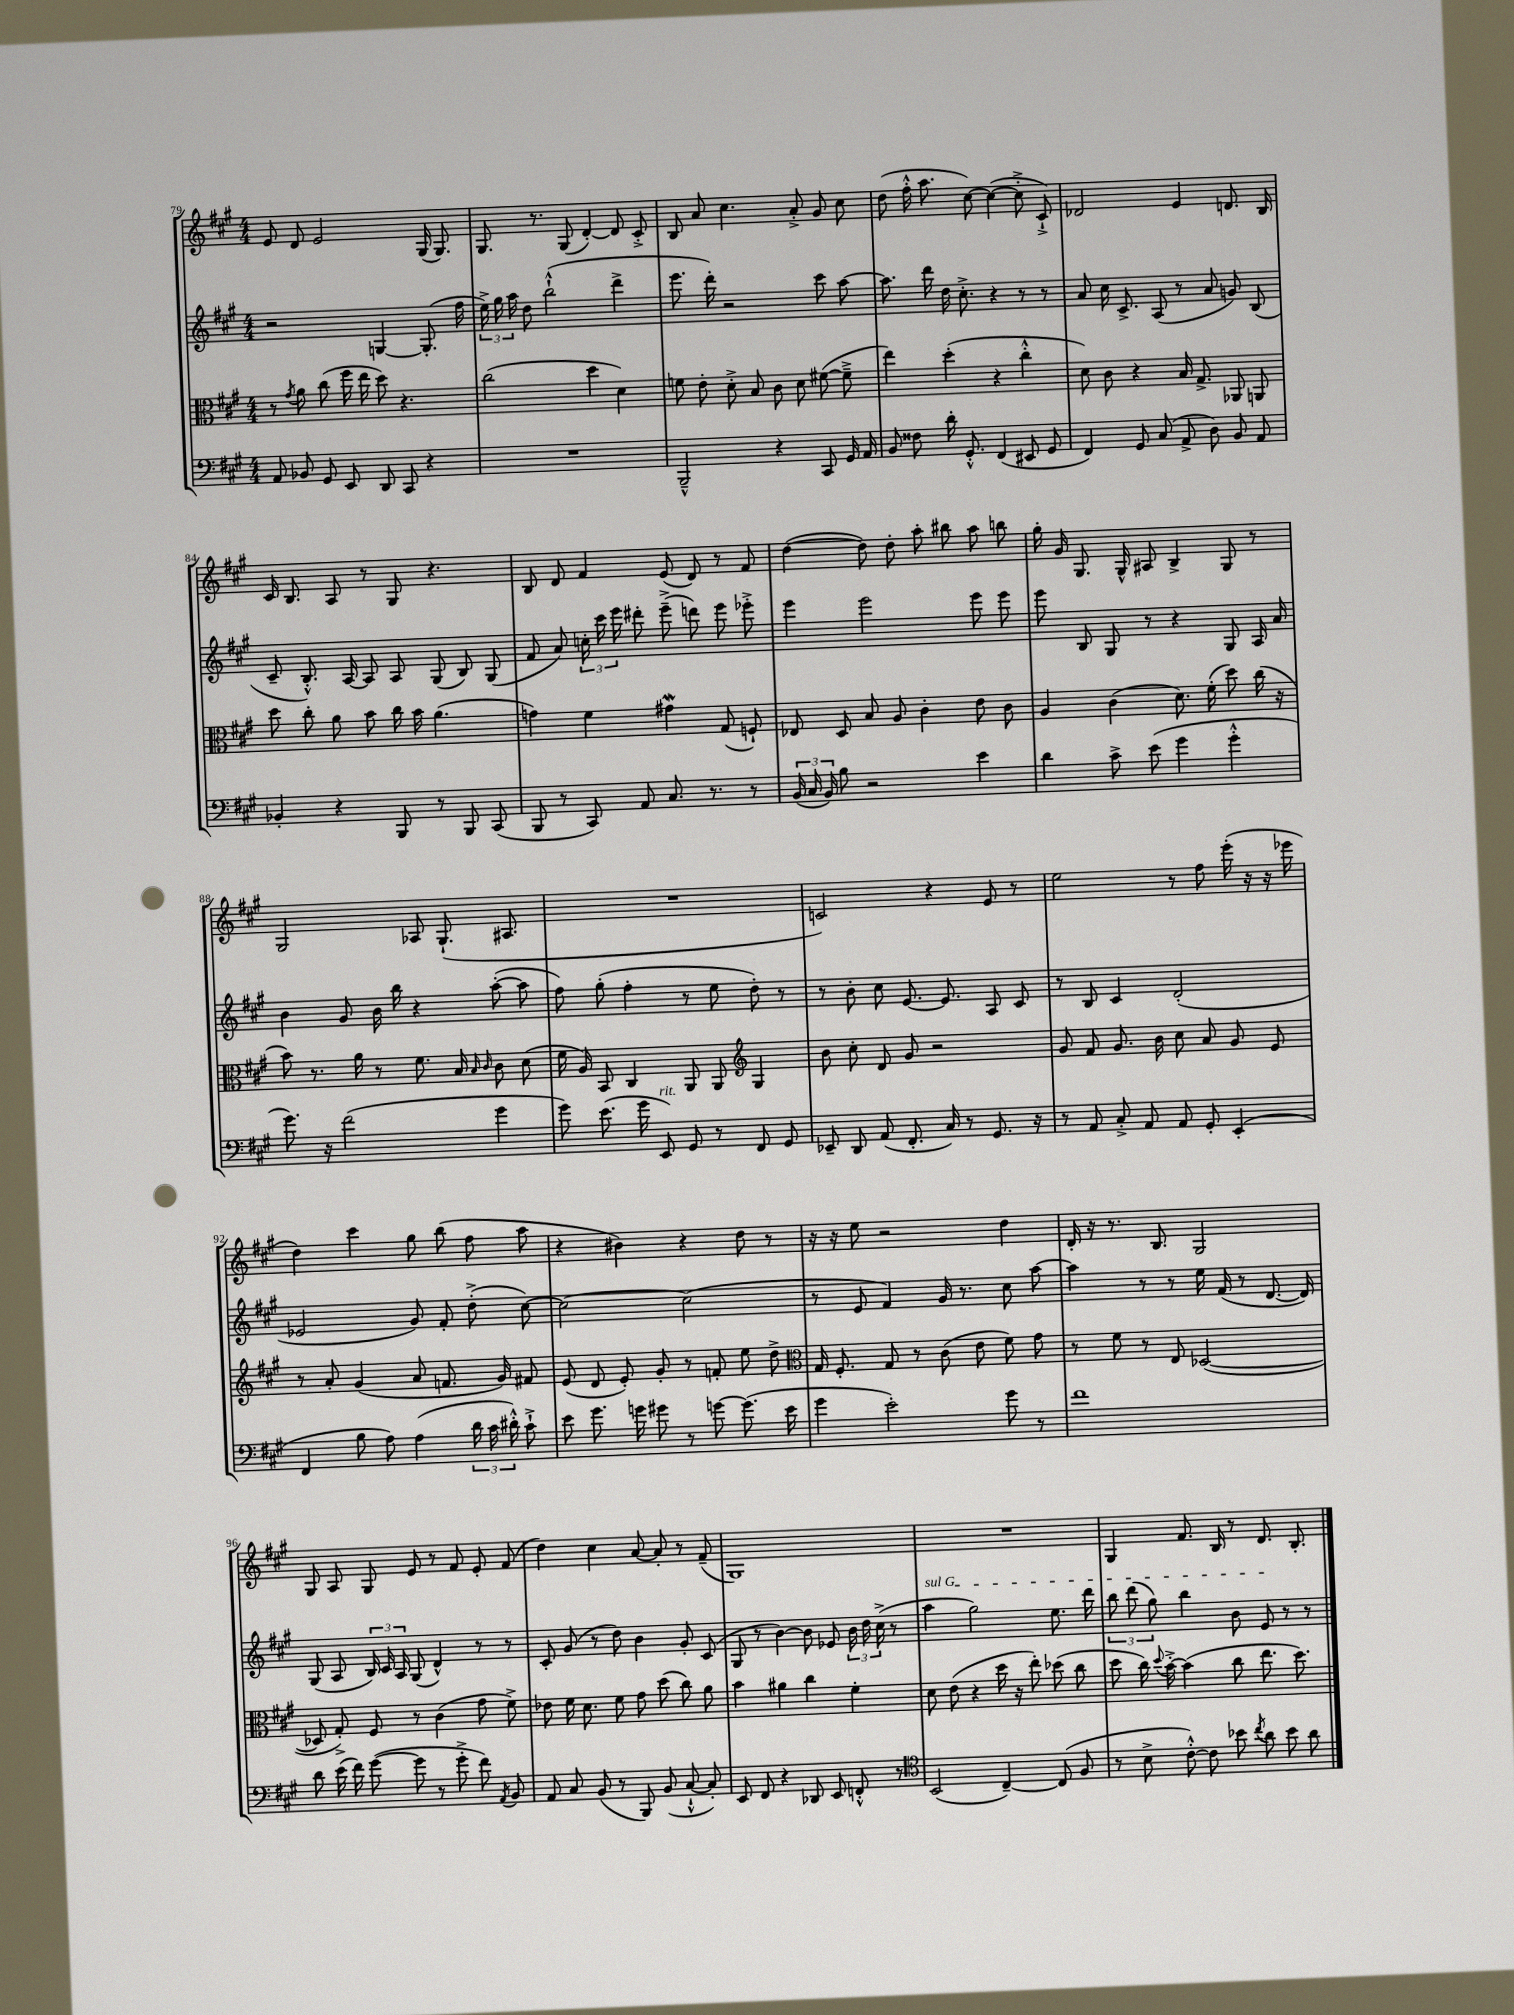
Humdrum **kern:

**kern	**kern	**kern	**kern
*staff4	*staff3	*staff2	*staff1
*clefF4	*clefC3	*clefG2	*clefG2
*k[f#c#g#]	*k[f#c#g#]	*k[f#c#g#]	*k[f#c#g#]
*M4/4	*M4/4	*M4/4	*M4/4
8AA	8r	2r	8e
.	8qg#	.	.
8BB-	8a	.	8d
8GG#	(8cc#	.	2e
8EE	16ff#	.	.
.	16ee	.	.
8DD	8dd)	[4G	.
8CC#	4.r	.	.
4r	.	(8.G']	(16G#
.	.	.	8.G#)
.	.	16ff#	.
=	=	=	=
1r	(2cc#	24ee^)	8.G#
.	.	24gg#	.
.	.	24aa	.
.	.	8dd	.
.	.	.	8.r
.	.	(2bb`^^	.
.	.	.	(8G#
.	4dd	.	[4d')
.	4d)	4ddd^	8d]
.	.	.	8c#'^
=	=	=	=
2BBB~^^	8f	8.eee	8B
.	8e'	.	8a
.	.	16ddd')	.
.	8d'^	2r	4.cc#
.	8B	.	.
4r	8c#	.	.
.	8d	.	8a'^
8CC#	([8f#	8ccc#	8g#
16GG#	8f#~^]	[8aa	8cc#
16AA	.	.	.
=	=	=	=
8BB	4ee)	8.aa]	(8dd
8F##	.	.	16ff#'^^
.	.	16ddd	8.aa
16d'	(4dd'	16dd	.
8.GG#'^^	.	8.cc#'^	.
.	.	.	[8cc#)
(4FF#	4r	4r	(4cc#_
8EE#	4cc#'^^	8r	8cc#'^]
8GG#	.	8r	8c#`^)
=	=	=	=
4FF#)	8d)	8a	2d-
.	8c#	16cc#	.
.	.	8.c#^	.
8GG#	4r	.	.
(8C#	.	(8A	.
8AA^	16B	8r	4e
.	8.G#^	.	.
8D)	.	8a	.
8BB	8AA-	8g)	8.d
8AA	8AA	(8B	.
.	.	.	16B
=	=	=	=
4BB-'	8dd	8c#~	16c#
.	.	.	8.B
.	8cc#'	8.B'^^)	.
4r	8a	.	8A
.	.	[16A	.
.	8b	8A]	8r
8BBB	16cc#	8A	8G#
.	16b	.	.
8r	(4.a	(8G#	4.r
8BBB	.	8B)	.
(8CC#	.	(8G#	.
=	=	=	=
8BBB	4g)	8f#	8B
8r	.	8a)	8d
8CC#)	4f#	24cc'	4f#
.	.	24ccc#	.
.	.	24eee	.
8AA	.	8ddd#'	.
8.C#	4g#	(8eee~^	(8e
.	.	8ddd)	8d)
8.r	.	.	.
.	(8G#	8eee	8r
8r	8F`)	8eee-'^	8f#
=	=	=	=
(24BB	8E-	4eee	([4dd
24C#	.	.	.
24BB)	.	.	.
8B	8D	.	.
2r	8B	2eee	8dd])
.	8A	.	8dd'
.	4c#'	.	8aa'
.	.	.	8bb#
4e	8e	8eee	8aa
.	8c#	8eee	8bb
=	=	=	=
4d	4A	8eee	16gg#'
.	.	.	16g#
.	.	8B	8.G#
8c#^	(4c#	8G#	.
.	.	.	16G#^^
(8e	.	8r	8A#
4g#	8.d)	4r	4B^
.	(16f#'	.	.
4g#'^^	8dd)	8G#	8G#
.	(16cc#	16A	8r
.	16r	16a	.
=	=	=	=
8.g#)	8b)	4b	2G#
.	8.r	.	.
16r	.	.	.
(2f#	.	8g#	.
.	16a	.	.
.	8r	16b	.
.	.	16bb	.
.	8.f#	4r	8A-
.	.	.	(8.G#`
.	16B	.	.
.	16qqB	.	.
.	16qqc#	.	.
4g#	8c#	([8aa'	.
.	.	.	8.A#
.	(8d	8aa]	.
=	=	=	=
8g#)	16f#	8ff#)	1r
.	16A)	.	.
(8.e	8BB	(8gg#'	.
.	4C#	4ff#'	.
16g#	.	.	.
8EE)	.	.	.
8GG#	8AA	8r	.
8r	8AA	8ee	.
*	*clefG2	*	*
8FF#	4G#	8dd')	.
8GG#	.	8r	.
=	=	=	=
8EE-~	8b	8r	2c)
8DD	8cc#'	8b'	.
(8AA	8d	8cc#	.
8.FF#'	8g#	[8.e	.
.	2r	.	4r
16C#)	.	8.e]	.
8r	.	.	.
8.GG#	.	8A	8e
.	.	8c#	8r
16r	.	.	.
=	=	=	=
8r	8g#	8r	2ee
8AA	8f#	8B	.
8C#'^	8.g#	4c#	.
8AA	.	.	.
.	16b	.	.
8AA	8cc#	(2d'	8r
8GG#'	8a	.	8ff#
(4EE'	8g#	.	(16eee'
.	.	.	16r
.	8e	.	16r
.	.	.	16eee-
=	=	=	=
4FF#	8r	2e-	4dd)
.	8a'	.	.
8B	(4g#	.	4ccc#
8A)	.	.	.
(4A	8a	8g#)	8gg#
.	8.f	8f#'	(8bb
24d	.	(8dd'^	8ff#
24c#	.	.	.
.	16g#)	.	.
24d#'^^)	.	.	.
8c#`^	8f#	[8cc#)	8aa
=	=	=	=
8e	(8e	2cc#_	4r
8.g#	8d	.	.
.	8e')	.	4b#)
16g	.	.	.
8g#	8g#'	.	.
8r	8r	(2cc#]	4r
[8g	8f'	.	.
(8.g]	8ee	.	8dd
.	8dd^	.	8r
16e	.	.	.
=	=	=	=
*	*clefC3	*	*
4g#	16G#	8r	16r
.	8.F#'	.	16r
.	.	8e	8ee
2e')	8G#	4f#)	2r
.	8r	.	.
.	(8c#	16g#	.
.	.	8.r	.
.	8e	.	.
8g#	8f#)	8cc#	4dd
8r	8g#	[8aa	.
=	=	=	=
1f#	8r	4aa]	16d'
.	.	.	16r
.	8f#	.	8.r
.	8r	8r	.
.	.	.	8.B
.	8E	8r	.
.	([2D-	16ee	2G#
.	.	(16f#	.
.	.	8r	.
.	.	[8.d	.
.	.	16d])	.
=	=	=	=
8d	8D-]	(8G#	8G#
(16e	8G#'^)	8A	8A
16f#)	.	.	.
([8g#	8F#	24B)	8G#
.	.	24c#	.
.	.	24A	.
8g#]	8r	(8G#	8e
8r	(4c#	4d^^)	8r
8g#'^	.	.	8f#
8f#)	8g#	8r	8e'
8qAA	.	.	.
8BB	8f#^)	8r	(8f#
=	=	=	=
8AA	8e-	8c#'	4dd)
8C#	16f#	(8g#	.
.	8.d	.	.
(8BB	.	8r	4cc#
8r	8f#	8dd)	.
8BBB)	8g#	4b	[8a
(8BB	(8dd	.	8a']
[8C#`^^	8cc#)	8g#'	8r
8C#'])	8a	(8c#	(8f#~
=	=	=	=
8EE	4b	8G#	1G#)
8FF#	.	8r	.
4r	4a#	[4b)	.
8DD-	4cc#	8b]	.
8EE	.	8e-	.
8FF'^^	4f#'	24b	.
.	.	24dd	.
.	.	(24cc#^	.
8r	.	8r	.
=	=	=	=
*clefC4	*	*	*
(2BB	8d	4aa	1r
.	(8e	.	.
.	4r	2gg#)	.
[4C#~)	16dd	.	.
.	16r	.	.
.	8ee')	.	.
(8C#]	(8dd-	8.ee	.
8F#	8cc#	.	.
.	.	16ddd	.
=	=	=	=
8r	8dd	12bb	4G#
.	.	(12ddd	.
8B^	16cc#)	.	.
.	.	12gg#)	.
.	8qqdd	.	.
.	[16b'^	.	.
[8c#'^^)	(4b]	4bb	8.f#
8c#]	.	.	.
.	.	.	16B
8b-	8cc#	8b	8r
8qcc#	.	.	.
8a	8.ee	8e	8.d
8b-	.	8r	.
.	8.dd)	.	8.B'
8a	.	8r	.
==	==	==	==
*-	*-	*-	*-
